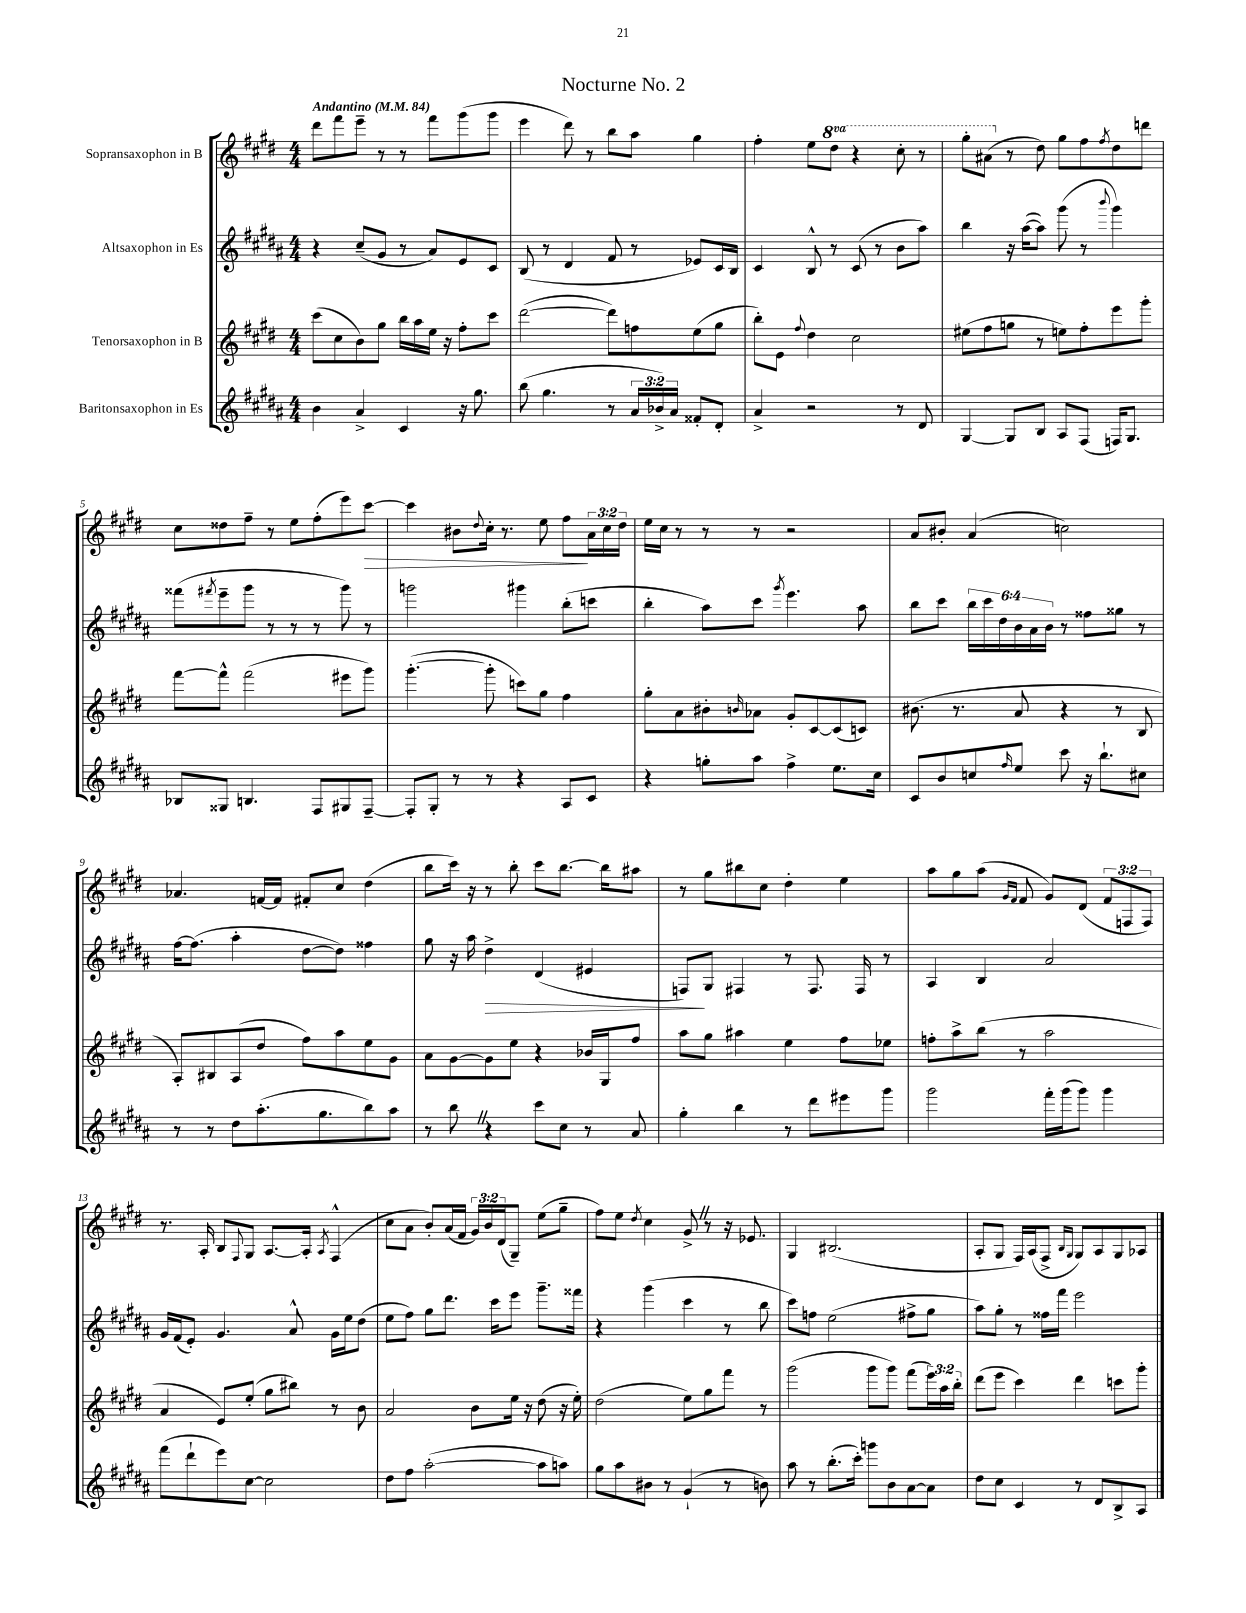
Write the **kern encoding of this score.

**kern	**kern	**kern	**dynam	**kern	**dynam
*part4	*part3	*part2	*part2	*part1	*part1
*staff4	*staff3	*staff2	*staff2	*staff1	*staff1
*I"Baritonsaxophon in Es	*I"Tenorsaxophon in B	*I"Altsaxophon in Es	*	*I"Sopransaxophon in B	*
*clefG2	*clefG2	*clefG2	*	*clefG2	*
*k[f#c#g#d#a#]	*k[f#c#g#d#]	*k[f#c#g#d#a#]	*	*k[f#c#g#d#]	*
*M4/4	*M4/4	*M4/4	*	*M4/4	*
*MM84	*MM84	*MM84	*	*MM84	*
=1	=1	=1	=1	=1	=1
!	!	!	!	!LO:TX:a:B:t=Andantino	!
4b\	(8ccc#\L	4r	.	8ddd#\L	.
.	8cc#\	.	.	8fff#\	.
4a#^/	8b\)	(8cc#~/L	.	8eee~\J	.
.	8gg#\J	8g#/J	.	8r	.
4c#/	16bb\LL	8r	.	8r	.
.	16aa\	.	.	.	.
.	16ee\JJ	8a#/L)	.	8fff#\L	.
.	16r	.	.	.	.
16r	8ff#'\L	8e/	.	(8ggg#\	.
8.gg#\	.	.	.	.	.
.	8ccc#\J	8c#/J	.	8ggg#\J	.
=2	=2	=2	=2	=2	=2
(8bb\	([2ddd#\	(8B/	.	4eee\	.
4.gg#\	.	8r	.	.	.
.	.	4d#/	.	8ddd#\)	.
.	.	.	.	8r	.
8r	8ddd#\L])	8f#/	.	8bb\L	.
24a#/LL	8ffn\	8r	.	8aa\J	.
24b-X^/)	.	.	.	.	.
24a#/JJ	.	.	.	.	.
8f##X'/L	(8ee\	8e-X/L)	.	4gg#\	.
8d#'/J	8gg#\J	16c#/L	.	.	.
.	.	16B/JJ	.	.	.
=3	=3	=3	=3	=3	=3
4a#^/	8bb'\L)	4c#/	.	4ff#'\	.
.	8e\J	.	.	.	.
.	8qqff#/	.	.	.	.
2r	4dd#\	8B^^/	.	8ee\L	.
*	*	*	*	*8va	*
.	.	8r	.	8ddd#\J	.
.	2cc#\	(8c#/	.	4r	.
.	.	8r	.	.	.
8r	.	8b\L	.	8ccc#'\	.
8d#/	.	8aa#\J)	.	8r	.
=4	=4	=4	=4	=4	=4
[4G#/	(8ee#X\L	4bb\	.	8ggg#'\L	.
.	8ff#\	.	.	(8aa#X\J	.
*	*	*	*	*X8va	*
8G#/L]	8ggn\J	16r	.	8r	.
.	.	([16aa#\KL	.	.	.
8B/J	8r	8aa#\J])	.	8dd#\)	.
8A#/L	8een\L)	(8ggg#\	.	8gg#\L	.
(8F#/J	8ff#'\	8r	.	8ff#\	.
.	.	8qqbbb/	.	8qff#/	.
16Fn/KL)	8eee\	4ggg#\)	.	8dd#\	.
8.G#/J	.	.	.	.	.
.	8ggg#'\J	.	.	8dddn\J	.
!!LO:LB:g=z
=5	=5	=5	=5	=5	=5
8B-X/L	[8fff#\L	(8fff##X\L	.	8cc#\L	.
.	.	8qfff#X/	.	.	.
8G##X/J	8fff#^^\J]	8eee~\	.	8dd##X\	.
4.Bn/	(2fff#\	8ggg#\J	.	8ff#~\J	.
.	.	8r	.	8r	.
.	.	8r	.	8ee\L	.
8F#/L	.	8r	.	(8ff#'\	.
8G#X/	8eee#X\L	8ggg#\)	.	8eee\)	.
!	!	!	!	!	!LO:HP:b
[8F#~/J	8ggg#\J)	8r	.	[8ccc#\J	>
=6	=6	=6	=6	=6	=6
8F#'/L]	([4.ggg#'\	2gggn\	.	4ccc#\]	.
8G#'/J	.	.	.	.	.
8r	.	.	.	8b#X\L	.
.	.	.	.	8qqdd#/	.
8r	8ggg#'\]	.	.	16cc#'\Jk	.
.	.	.	.	8.r	.
4r	8cccn\L)	4ggg#X\	.	.	.
.	8gg#\J	.	.	8ee\	.
8A#/L	4ff#\	(8bb'\L	.	8ff#\L	.
8c#/J	.	8cccn\J	.	24a\L	]
.	.	.	.	24cc#\	.
.	.	.	.	24dd#\JJ	.
=7	=7	=7	=7	=7	=7
4r	8gg#'\L	4bb'\	.	16ee\LL	.
.	.	.	.	16cc#\JJ	.
.	8a\	.	.	8r	.
8ggn'\L	8b#X'\	8aa#\L)	.	8r	.
.	16qqbn/	.	.	.	.
8aa#\J	8a-X\J	8ccc#\J	.	8r	.
.	.	8qggg#/	.	.	.
4ff#^\	8g#'/L	4.eee\	.	2r	.
.	[8c#/	.	.	.	.
8.ee\L	(8c#/]	.	.	.	.
.	8cn/J)	8aa#\	.	.	.
16cc#\Jk	.	.	.	.	.
=8	=8	=8	=8	=8	=8
8c#/L	(8.b#X\	8bb\L	.	8a/L	.
8b/	.	8ccc#\J	.	8b#X'/J	.
.	8.r	.	.	.	.
8ccn/	.	24bb\LL	.	(4a/	.
.	.	24ccc#\	.	.	.
.	.	24dd#\	.	.	.
16qqff#/	.	.	.	.	.
8ee/J	8a/	24b\	.	.	.
.	.	24a#\	.	.	.
.	.	24b\JJ	.	.	.
8ccc#\	4r	8r	.	2ccn\)	.
16r	.	8ff##X\L	.	.	.
8.bb`\L	.	.	.	.	.
.	8r	8gg##X\J	.	.	.
8cc#X\J	8B/	8r	.	.	.
!!LO:LB:g=z
=9	=9	=9	=9	=9	=9
8r	8A'/L)	[16ff#\KL	.	4.a-X/	.
.	.	(8.ff#\J]	.	.	.
8r	8B#X/	.	.	.	.
8dd#\L	(8A/	4aa#'\	.	.	.
(8.aa#'\	8dd#/J	.	.	[16fn/LL	.
.	.	.	.	16f/JJ]	.
.	8ff#\L)	[8dd#\L	.	8f#X'/L	.
8.gg#\	.	.	.	.	.
.	8aa\	8dd#\J])	.	8cc#/J	.
8bb\)	8ee\	4ff##X\	.	(4dd#\	.
8aa#\J	8g#\J	.	.	.	.
=10	=10	=10	=10	=10	=10
8r	8a\L	8gg#\	.	8bb\L	.
8bbZ\	[8g#\	16r	.	16ccc#\Jk)	.
.	.	16aa#\	.	16r	.
!	!	!	!LO:HP:b	!	!
4r	8g#\]	4dd#^\	>	8r	.
.	8ee\J	.	.	8bb'\	.
8ccc#\L	4r	(4d#/	.	8ccc#\L	.
8cc#\J	.	.	.	[8.bb\J	.
8r	16b-X/LL	4e#X/	.	.	.
.	16G#/J	.	.	16bb\KL]	.
8a#/	8ff#/J	.	.	8aa#X\J	.
=11	=11	=11	=11	=11	=11
4gg#'\	8aa\L	8Fn/L)	.	8r	.
.	8gg#\J	8G#/J	]	8gg#\L	.
4bb\	4aa#X\	4F#X/	.	8bb#X\	.
.	.	.	.	8cc#\J	.
8r	4ee\	8r	.	4dd#'\	.
8ddd#\L	.	8.F#/	.	.	.
8eee#X\	8ff#\L	.	.	4ee\	.
.	.	16F#/	.	.	.
8ggg#\J	8ee-X\J	8r	.	.	.
=12	=12	=12	=12	=12	=12
2ggg#\	8ffn'\L	4A#/	.	8aa\L	.
.	8aa^\	.	.	8gg#\	.
.	(8bb\J	4B/	.	(8aa\J	.
.	.	.	.	16qqg#/LL	.
.	.	.	.	16qqf#/JJ	.
.	8r	.	.	8f#/	.
16fff#'\LL	2aa\	2a#/	.	8g#/L)	.
(16ggg#\J	.	.	.	.	.
8ggg#\J)	.	.	.	(8d#/J	.
4ggg#\	.	.	.	12f#/L	.
.	.	.	.	12Fn/	.
.	.	.	.	12F/J)	.
!!LO:LB:g=z
=13	=13	=13	=13	=13	=13
(8fff#\L	4a/	16g#/LL	.	8.r	.
.	.	(16f#/J	.	.	.
8ddd#`\	.	8e'/J)	.	.	.
.	.	.	.	16A'/	.
8eee\)	8e/L)	4.g#/	.	8B/L	.
.	.	.	.	8qqF#/	.
[8cc#\J	(8ee'/J	.	.	8G#/J	.
2cc#\]	8gg#\L	.	.	[8.A/L	.
.	8bb#X\J)	8a#^^/	.	.	.
.	.	.	.	16A'/Jk]	.
.	.	.	.	8qA/	.
.	8r	16g#\LL	.	(4F#^^/	.
.	.	16ee\J	.	.	.
.	8b\	(8dd#\J	.	.	.
=14	=14	=14	=14	=14	=14
8dd#\L	2a/	8ee\L	.	8cc#\L	.
8ff#\J	.	8ff#\J)	.	8a\J	.
([2aa#'\	.	8gg#\L	.	8b'/L)	.
.	.	8.ddd#\J	.	(16a/L	.
.	.	.	.	16f#/JJ	.
.	8b\L	.	.	24g#/LL)	.
.	.	.	.	24b/	.
.	.	16ccc#\KL	.	.	.
.	.	.	.	(24d#/J	.
.	16ee\Jk	8eee\J	.	8G#~/J)	.
.	16r	.	.	.	.
8aa#\L]	(8dd#\	8.ggg#~\L	.	(8ee\L	.
8aan\J)	16r	.	.	8gg#~\J	.
.	16ee'\)	16fff##X\Jk	.	.	.
=15	=15	=15	=15	=15	=15
8gg#\L	(2dd#\	4r	.	8ff#\L)	.
8aa#\	.	.	.	8ee\J	.
.	.	.	.	8qdd#/	.
8b#X\J	.	(4ggg#\	.	4cc#\	.
8r	.	.	.	.	.
(4g#`/	8ee\L)	4ccc#\	.	8g#^Z/	.
.	8gg#\	.	.	8r	.
8r	8fff#\J	8r	.	16r	.
.	.	.	.	8.e-X/	.
8bn\)	8r	8bb\	.	.	.
=16	=16	=16	=16	=16	=16
8aa#\	(2ggg#\	8ccc#\L)	.	4G#/	.
8r	.	8ffn\J	.	.	.
(8.bb'\L	.	(2ee\	.	(2.B#X/	.
16ccc#'\Jk)	.	.	.	.	.
8gggn\L	8ggg#\L	.	.	.	.
8b\	8ggg#\J)	.	.	.	.
[8a#\	(8fff#\L	8ff#X^\L	.	.	.
8a#\J]	24eee\L)	8gg#\J	.	.	.
.	24aa\	.	.	.	.
.	24bb'\JJ	.	.	.	.
=17	=17	=17	=17	=17	=17
8dd#\L	(8ddd#\L	8aa#\L)	.	8A'/L	.
8cc#\J	8eee\J	8gg#'\J	.	8G#/J	.
4c#/	4ccc#\)	8r	.	16F#/LL)	.
.	.	.	.	(16A/J	.
.	.	16ff##X\LL	.	8F#^/J	.
.	.	16fff#\JJ	.	.	.
.	.	.	.	16qqB/LL	.
.	.	.	.	16qqG#/JJ	.
8r	4ddd#\	2eee\	.	8G#/L)	.
8d#/L	.	.	.	8A/	.
8B^/	8cccn\L	.	.	8G#/	.
8A#/J	8ggg#'\J	.	.	8A-X/J	.
==	==	==	==	==	==
*-	*-	*-	*-	*-	*-
